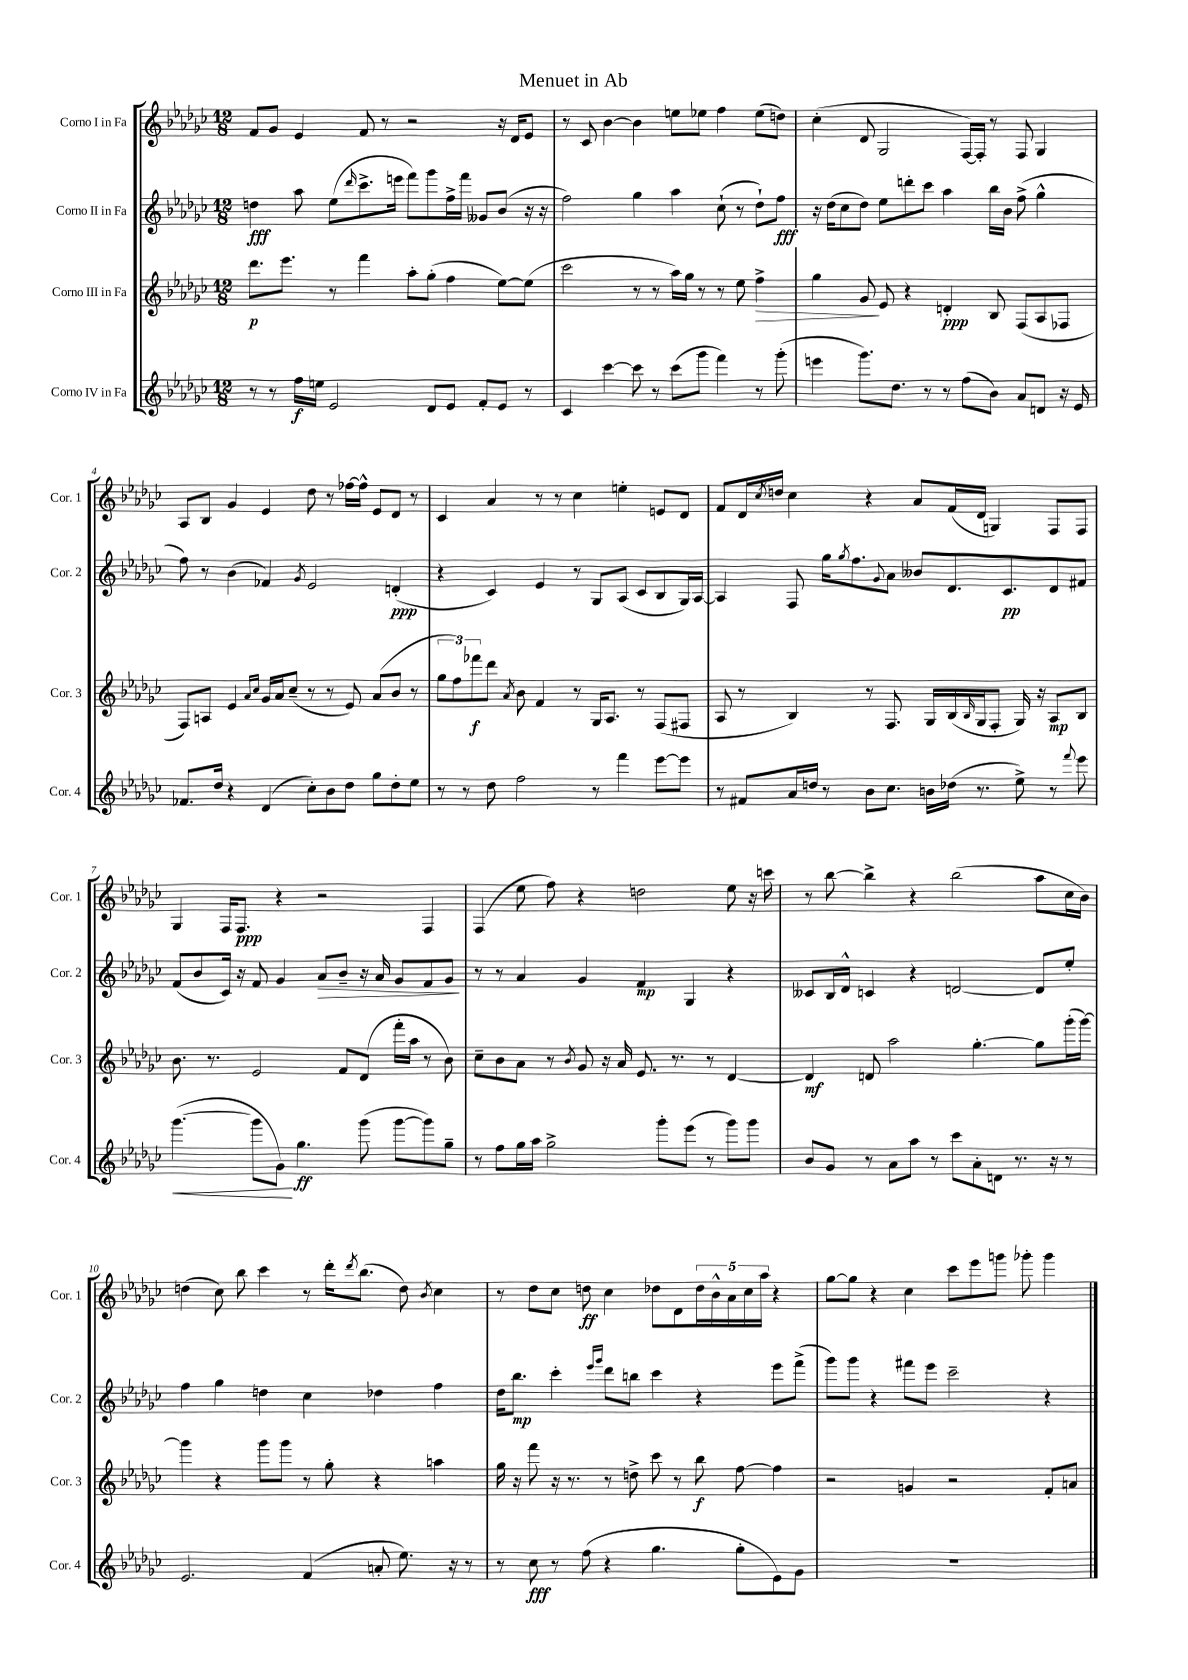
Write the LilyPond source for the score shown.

\header { title = "Menuet in Ab" }
<<
\new StaffGroup <<
\new Staff = "s0" \with { instrumentName = "Corno I in Fa" shortInstrumentName = "Cor. 1" } {
    \clef treble \key ges \major \numericTimeSignature \time 12/8
    f'8 ges'8 ees'4 f'8 r8 r2 r16 des'16 ees'8 |
    r8 ces'8 bes'4~ bes'4 e''8 ees''8 f''4 ees''8( d''8) |
    ces''4-.( des'8 ges2 f16~) f16-. r8 f8 ges4 |
    aes8 bes8 ges'4 ees'4 des''8 r8 fes''16~ fes''16-^ ees'8 des'8 r8 |
    ces'4 aes'4 r8 r8 ces''4 e''4-. e'8 des'8 |
    f'8 des'16 \acciaccatura { ces''8 } d''16 ces''4 r4 aes'8 f'16( des'16 g4) f8 f8 |
    ges4 f16 f8.\ppp r4 r2 f4 |
    f4( ees''8 f''8) r4 d''2 ees''8 r16 c'''16 |
    r8 bes''8~ bes''4-> r4 bes''2( aes''8 ces''16 bes'16) |
    d''4( ces''8) bes''8 ces'''4 r8 des'''16-. \acciaccatura { des'''8 } bes''8.( d''8) \acciaccatura { bes'8 } ces''4 |
    r8 des''8 ces''8 d''8\ff ces''4 des''8 des'8 \tuplet 5/4 { des''16 bes'16-^ aes'16 ces''16 aes''16 } r4 |
    ges''8~ ges''8 r4 ces''4 ces'''8 ees'''8 g'''8 ges'''8-. ges'''4 \bar "|." |
}
\new Staff = "s1" \with { instrumentName = "Corno II in Fa" shortInstrumentName = "Cor. 2" } {
    \clef treble \key ges \major \numericTimeSignature \time 12/8
    d''4\fff aes''8 ees''8( \grace { des'''16 } ces'''8.-> e'''16 f'''8) ges'''8 f''16-> f'''16 geses'8 bes'8( r16 r16 |
    f''2) ges''4 aes''4 ces''8-!( r8 des''8-!) f''8\fff |
    r16 des''16( ces''8 des''8) ees''8 d'''8-. ces'''8 aes''4 bes''16 bes'16 f''8->( ges''4-^ |
    f''8) r8 bes'4( fes'4) \acciaccatura { ges'8 } ees'2 d'4-.\ppp( |
    r4 ces'4) ees'4 r8 ges8 aes8( ces'8 bes8 ges16) aes16~ |
    aes4 f8 ges''16 \acciaccatura { ges''8 } f''8. \appoggiatura { ges'8 } aes'8 beses'8 des'8. ces'8.\pp des'8 fis'8 |
    f'8( bes'8 ces'16) r16 f'8 ges'4 aes'8\> bes'8-- r16 aes'16 ges'8 f'8 ges'8\! |
    r8 r8 aes'4 ges'4 f'4\mp ges4 r4 |
    ceses'8 bes16 des'16-^ c'4 r4 d'2~ d'8 ees''8-. |
    f''4 ges''4 d''4 ces''4 des''4 f''4 |
    des''16 bes''8.\mp ces'''4-. \grace { ees'''16 ges'''16 } des'''8 b''8 ces'''4 r4 ees'''8 f'''8->( |
    ges'''8) ges'''8 r4 fis'''8 ees'''8 ces'''2-- r4 \bar "|." |
}
\new Staff = "s2" \with { instrumentName = "Corno III in Fa" shortInstrumentName = "Cor. 3" } {
    \clef treble \key ges \major \numericTimeSignature \time 12/8
    des'''8.\p ees'''8. r8 f'''4 aes''8-. ges''8-.( f''4 ees''8~) ees''8( |
    ces'''2 r8 r8 aes''16) ges''16 r8 r8 ees''8 f''4->\> |
    ges''4 ges'8\! ees'8 r4 d'4-.\ppp bes8 f8( aes8 fes8 |
    f8) a8 ees'4 \grace { aes'16 ces''16 } ges'16 aes'16 ces''8--( r8 r8 ees'8) aes'8( bes'8 r8 |
    \tuplet 3/2 { ges''8 f''8) fes'''8\f } des'''8 \acciaccatura { aes'8 } bes'8 f'4 r8 ges16 aes8. r8 f8( fis8 |
    aes8 r8 bes4) r8 f8. ges16 bes16( \grace { bes16 } ges16 f8-. ges16) r16 aes8\mp bes8 |
    bes'8. r8. ees'2 f'8 des'8( f'''16-. aes''16 r8 bes'8) |
    ces''8-- bes'8 aes'8 r8 \acciaccatura { bes'8 } ges'8 r16 aes'16 ees'8. r8. r8 des'4~ |
    des'4\mf d'8 aes''2 ges''4.~-. ges''8 ges'''16-.( ges'''16~) |
    ges'''4 r4 ges'''8 ges'''8 r8 ges''8-. r4 a''4 |
    ges''16 r16 f'''8 r16 r8. r8 d''8-> ces'''8 r8 bes''8\f f''8~ f''4 |
    r2 g'4 r2 f'8-. a'8 \bar "|." |
}
\new Staff = "s3" \with { instrumentName = "Corno IV in Fa" shortInstrumentName = "Cor. 4" } {
    \clef treble \key ges \major \numericTimeSignature \time 12/8
    r8 r8 f''16\f e''16 ees'2 des'8 ees'8 f'8-. ees'8 r8 |
    ces'4 ces'''4~ ces'''8 r8 ces'''8( ges'''8 f'''4) r8 ges'''8-.( |
    e'''4 ges'''8.) des''8. r8 r8 f''8( bes'8) aes'8 d'8 r16 ees'16 |
    fes'8. des''16 r4 des'4( ces''8-.) bes'8 des''8 ges''8 des''8-. ees''8 |
    r8 r8 des''8 f''2 r8 f'''4 ees'''8~ ees'''8 |
    r8 fis'8 aes'16 d''16 r8 bes'8 ces''8. b'16 des''16( r8. ees''8->) r8 \appoggiatura { f'''8 } ees'''8 |
    ges'''4.~\<( ges'''8 ges'8\!) ges''4.\ff ges'''8( ges'''8~ ges'''8) ges''8-- |
    r8 f''8 ges''16 aes''16 ges''2-> ges'''8-. ees'''8( r8 ges'''8) ges'''8 |
    bes'8 ges'8 r8 aes'8 aes''8 r8 ces'''8 aes'8-. d'8 r8. r16 r8 |
    ees'2. f'4( a'8-. ees''8.) r16 r8 |
    r8 ces''8\fff r8 f''8( r4 ges''4. ges''8-. ees'8) ges'8 |
    R1. \bar "|." |
}
>>
>>
